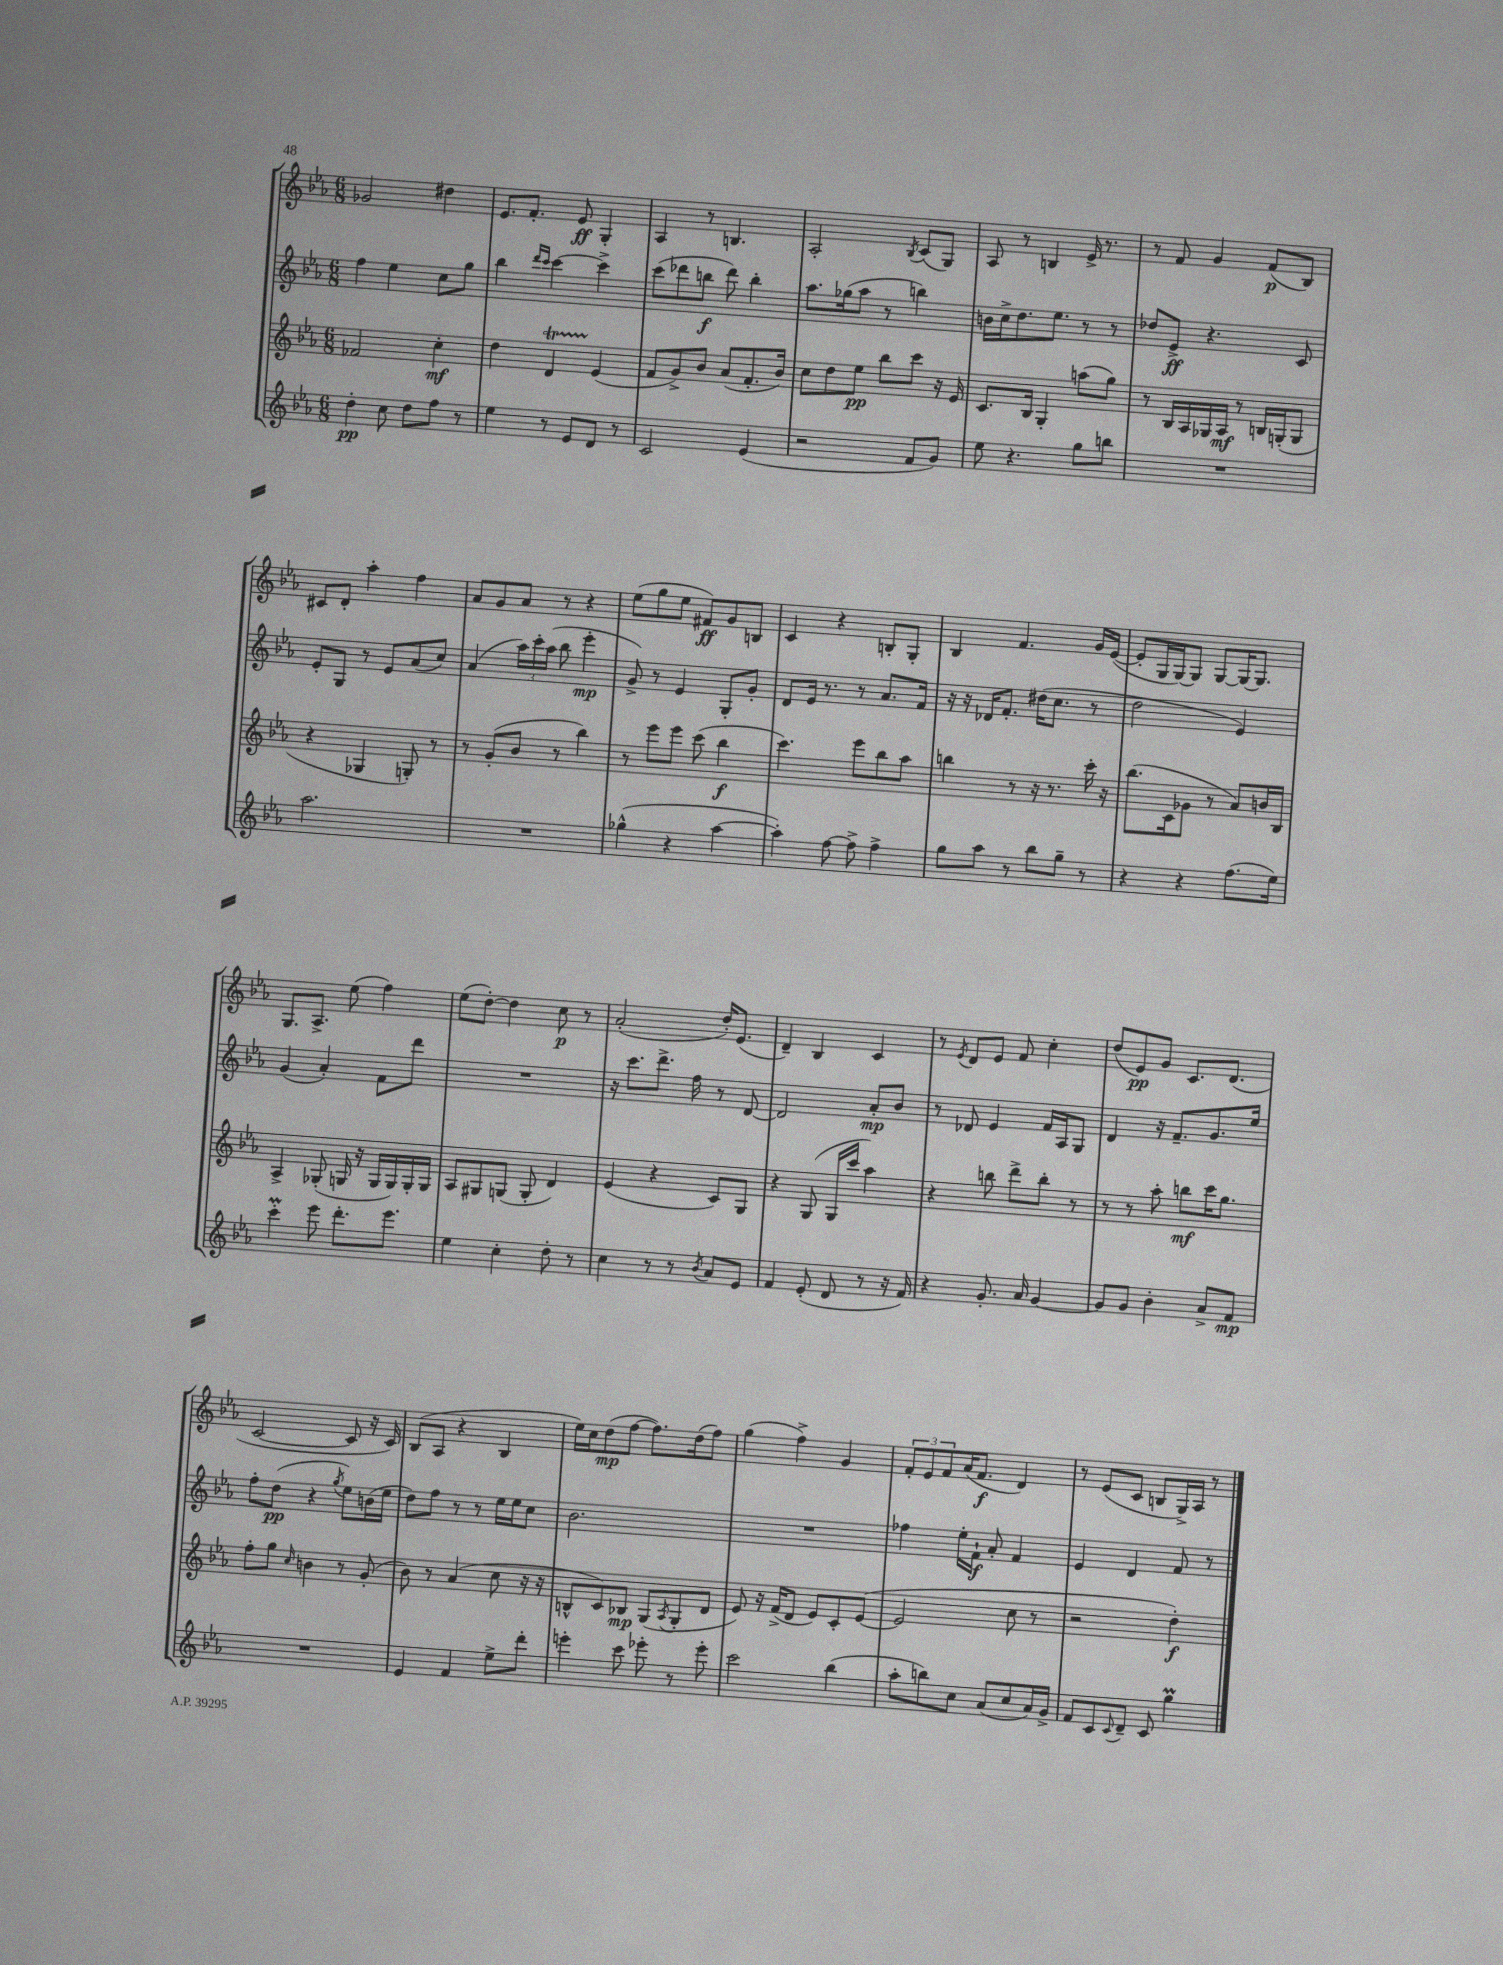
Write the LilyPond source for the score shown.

<<
\new StaffGroup <<
\new Staff = "s0" {
    \clef treble \key ees \major \numericTimeSignature \time 6/8
    ges'2 dis''4 |
    ees'8. f'8.-. ees'8\ff g4-. |
    aes4 r8 b4. |
    aes2-. \acciaccatura { bes8 } c'8( g8) |
    aes8 r8 b4 ees'16-> r8. |
    r8 f'8 g'4 f'8\p( bes8) |
    cis'8 d'8-. aes''4-. f''4 |
    aes'8 g'8 aes'8 r8 r4 |
    ees''8( g''8 ees''8 fis'8\ff) g'8 b8 |
    c'4 r4 b8-. g8-. |
    bes4 f'4. g'16 ees'16~( |
    ees'8-. g16 g16~) g8 g8~ g16~ g8. |
    g8. aes8.-> ees''8( f''4) |
    ees''8( d''8~-.) d''4 c''8\p r8 |
    aes'2-.( d''16-.) ees'8.( |
    d'4--) bes4 c'4 |
    r8 \acciaccatura { ees'8 } d'8 ees'8 f'8 c''4-. |
    d''8( ees'8\pp) g'8 c'8. d'8.( |
    c'2~ c'8 r16 c'16) |
    bes8( aes8 r4 bes4 |
    ees''16) c''16 d''8\mp( f''8~ f''8.) d''16( f''8) |
    g''4( f''4->) g'4 |
    \tuplet 3/2 { f'8-. ees'8 f'8 } aes'16( f'8.\f d'4) |
    r8 ees'8( c'8 b8 g16->) aes16 r8 \bar "|." |
}
\new Staff = "s1" {
    \clef treble \key ees \major \numericTimeSignature \time 6/8
    f''4 ees''4 c''8 g''8 |
    bes''4 \grace { d'''16 c'''16 } c'''4~ c'''4-> |
    c'''8( des'''8 b''8\f des'''8) b''4-. |
    aes''8. ges''16( aes''8 r8 b''4) |
    b'16 c''16-> d''8. ees''8. r8 r8 |
    des''8 ees'8->\ff r4. c'8 |
    ees'8-. g8 r8 ees'8 aes'8( c''8) |
    aes'4( \tuplet 3/2 { aes''16) c'''16-. aes''16( } bes''8 ees'''4-.\mp |
    g'8->) r8 ees'4 g8-. g'8-. |
    d'8 ees'16 r8. r8 aes'8. f'16 |
    r16 r16 des'16 f'8.-. dis''16( c''8. r8 |
    d''2 ees'4) |
    g'4( aes'4-.) f'8 d'''8 |
    R2. |
    r16 c'''8. d'''8.-> f''16 r8 d'8~ |
    d'2 aes'8-.\mp bes'8 |
    r8 des'8 ees'4 f'16 aes16 g8 |
    d'4 r16 f'8.-- g'8. ees''16 |
    f''8-. d''8\pp( r4 \acciaccatura { g''8 } ees''8) b'16( ees''16 |
    d''8) f''8 r8 r8 ees''16 ees''16 c''8 |
    bes'2. |
    R2. |
    fes''4 ees''16-. f'16-!\f aes'8-. f'4 |
    ees'4 d'4 f'8 r8 \bar "|." |
}
\new Staff = "s2" {
    \clef treble \key ees \major \numericTimeSignature \time 6/8
    fes'2 c''4-.\mf |
    d''4 d'4\startTrillSpan ees'4\stopTrillSpan( |
    f'8 g'8->) bes'8 aes'8( f'8.-. bes'16) |
    c''8 d''8 ees''8\pp bes''8 c'''8 r16 ees'16 |
    c'8. bes16 g4-. a''8( g''8) |
    r8 bes16 aes16 ges16 aes16\mf r8 b16 g16-.( g8 |
    r4 ges4 g8-.) r8 |
    r8 g'8-.( bes'8 r8 bes''4) |
    r8 ees'''8 ees'''8 c'''8( bes''4\f |
    c'''4.) ees'''8 bes''8 aes''8 |
    b''4 r8 r16 r8. c'''16-. r16 |
    bes''8.( c'16 ges'8 r8 aes'8) b'16 bes16 |
    aes4-> ges8-.( g16 r16 g16 g16) g16-. g16 |
    aes8 gis8 g8( g8-. d'4) |
    ees'4( r4 c'8) g8 |
    r4 g8( g16 c'''16 aes''4) |
    r4 b''8 d'''8-> b''8-. r8 |
    r8 r8 aes''8-. b''8\mf c'''16 g''8. |
    f''8-. g''8 \grace { c''16 } b'4 r8 g'8-.( |
    bes'8) r8 aes'4( c''8 r16 r16 |
    b8-^ c'8) bes8\mp g8( \acciaccatura { aes8 } g8-. d'8 |
    ees'8) r16 f'16->( d'8 ees'8) c'8-. ees'8~( |
    ees'2 c''8 r8 |
    r2 d''4-.\f) \bar "|." |
}
\new Staff = "s3" {
    \clef treble \key ees \major \numericTimeSignature \time 6/8
    d''4-.\pp c''8 d''8 f''8 r8 |
    ees''4 r8 ees'8 d'8 r8 |
    c'2 ees'4( |
    r2 f'8 g'8) |
    ees''8 r4. g''8 b''8 |
    R2. |
    aes''2. |
    R2. |
    ges''4-^( r4 aes''4~ |
    aes''4-.) f''8~ f''8-> f''4-> |
    g''8 aes''8 r8 bes''8 g''8-- r8 |
    r4 r4 f''8.( ees''16) |
    c'''4-.\prall ees'''8 d'''8.-. ees'''8. |
    ees''4 c''4-. d''8-. r8 |
    c''4 r8 r8 \acciaccatura { bes'8 } aes'8 ees'8 |
    f'4 ees'8-.( d'8 r8 r16 f'16) |
    r4 g'8.-. aes'16 g'4~ |
    g'8 g'8 bes'4-. aes'8-> f'8\mp |
    R2. |
    ees'4 f'4 ees''8-> d'''8-. |
    e'''4-. c'''8 ees'''8-. r8 ees'''8-. |
    c'''2 bes''4( |
    aes''8-. b''8) c''8 aes'8( c''8 aes'16) g'16-> |
    f'8 c'8 \appoggiatura { c'8 } d'8-- c'8 g''4\prall \bar "|." |
}
>>
>>
\layout { \context { \Score \remove "Bar_number_engraver" } }
